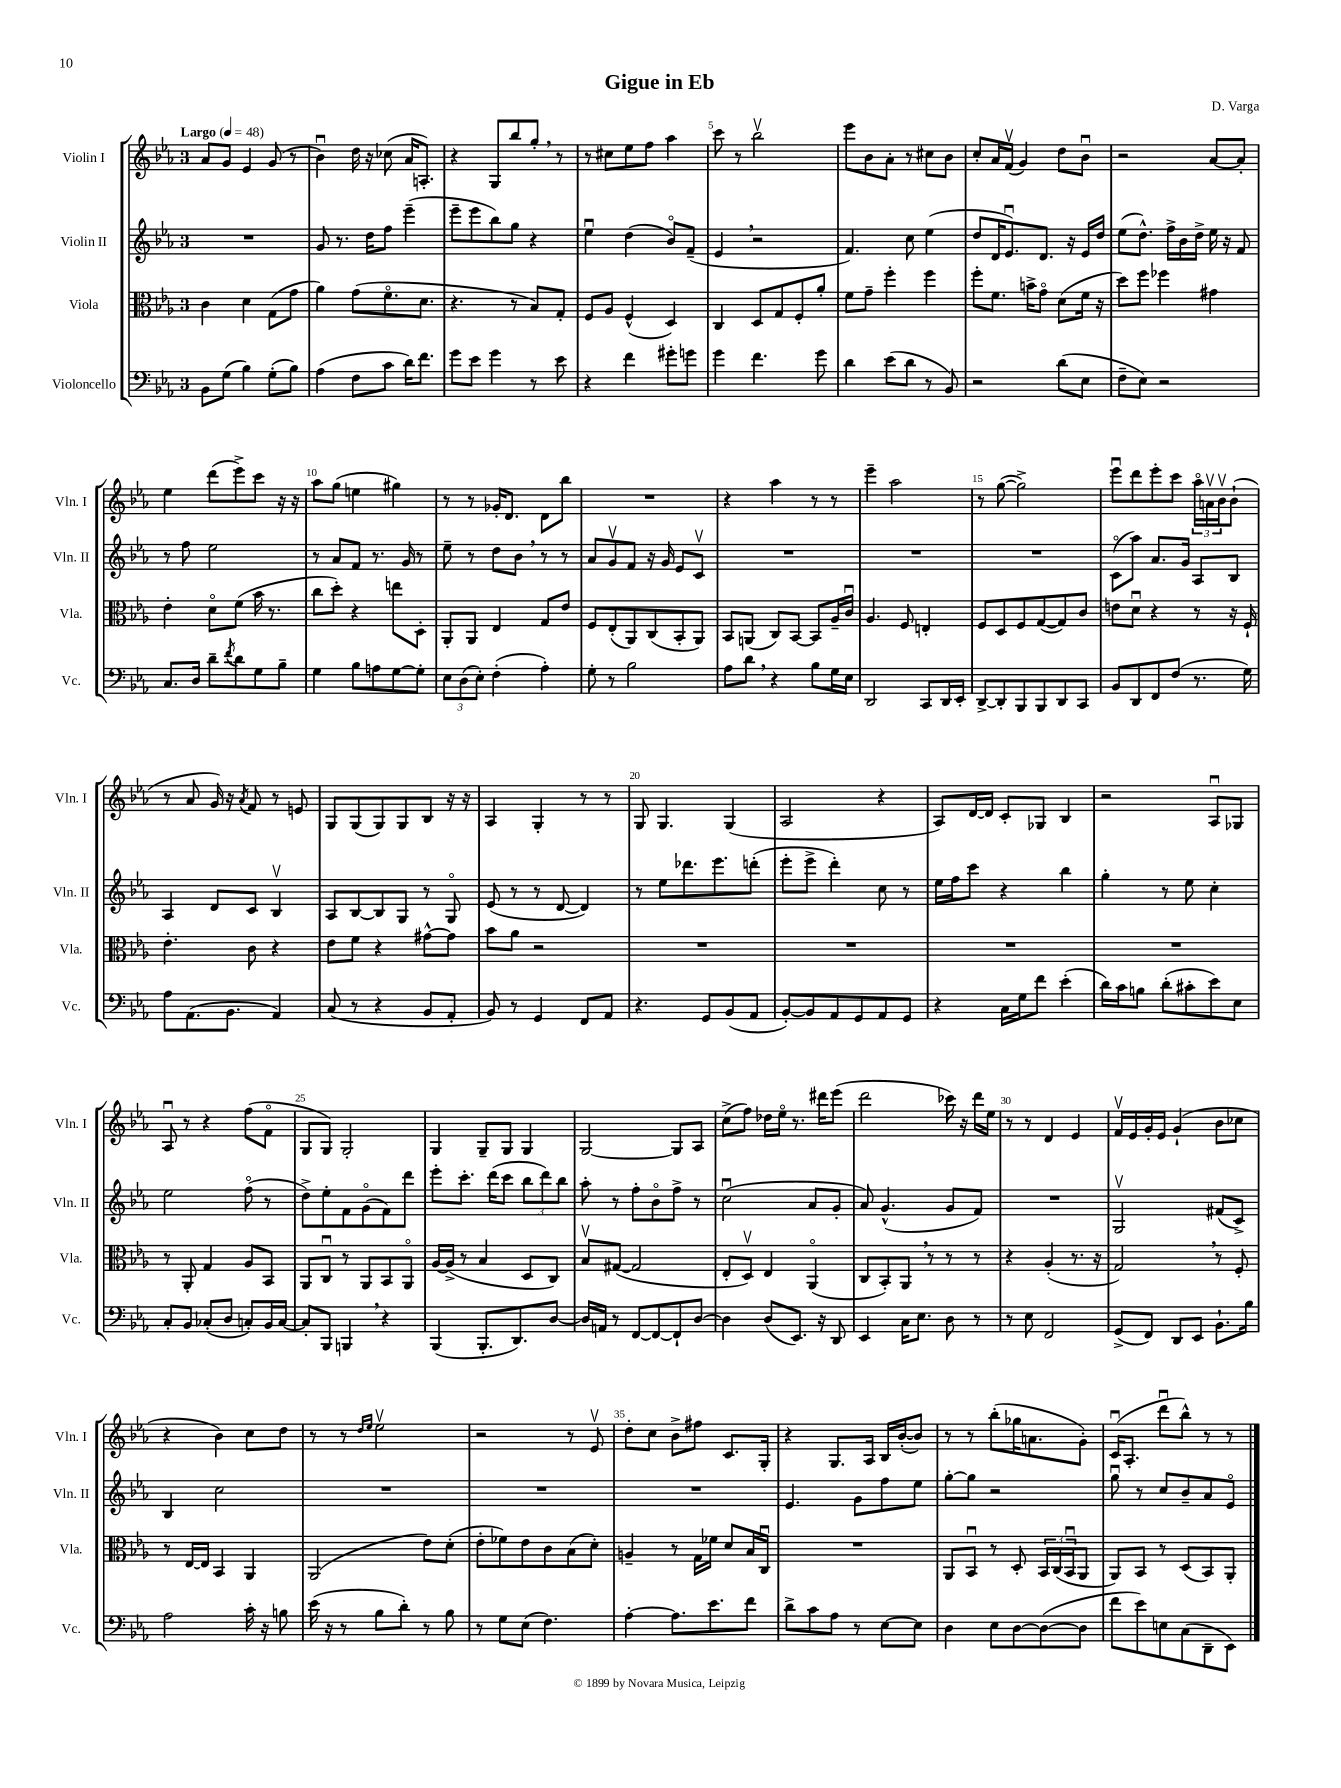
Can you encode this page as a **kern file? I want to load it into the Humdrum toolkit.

**kern	**kern	**kern	**kern
*staff4	*staff3	*staff2	*staff1
*clefF4	*clefC3	*clefG2	*clefG2
*k[b-e-a-]	*k[b-e-a-]	*k[b-e-a-]	*k[b-e-a-]
*M3/4	*M3/4	*M3/4	*M3/4
*MM48	*MM48	*MM48	*MM48
8BB-	4c	2.r	8a-
(8G	.	.	8g
4B-)	4d	.	4e-
(8G'	(8G	.	(8g
8B-)	8g	.	8r
=	=	=	=
(4A-	4a-)	8g	4b-u)
.	.	8.r	.
8F	(8g	.	16dd
.	.	16dd	16r
8c	8.fo	8ff	(8cc-
16d)	.	(4eee-~	16a-
8.f	8.d	.	8.A')
=	=	=	=
8g	4.r	8eee-~	4r
8e-	.	8eee-	.
4g	.	8bb-)	8G
.	8r	8gg	8bb-
8r	8B-)	4r	8gg'
8e-	8G'	.	8r
=	=	=	=
4r	8F	4ee-u	8r
.	8A-	.	8cc#
4f	(4F^^	(4dd	8ee-
.	.	.	8ff
8g#'	4D)	8b-o)	4aa-
8g	.	(8f~	.
=	=	=	=
4g	4C	4e-	8ccc
.	.	.	8r
4.f	8D	2r	2bb-v
.	8G	.	.
.	8F'	.	.
8g	8a-'	.	.
=	=	=	=
4d	8f	4.f)	8eee-
.	8g~	.	8b-
(8e-	4ff'	.	8a-'
8d	.	8cc	8r
8r	4ff	(4ee-	8cc#
8BB-)	.	.	8b-
=	=	=	=
2r	8ff'	8dd	8cc'
.	8.f	16d	16a-
.	.	8.e-u)	(16fv
.	.	.	4g)
.	16b^	.	.
.	8go	8.d	.
(8d	(8d	.	8dd
.	.	16r	.
8E-	16f	16e-	8b-u
.	16r	16dd	.
=	=	=	=
8F~	8dd)	(8ee-	2r
8E-)	8ff	8.dd^^)	.
2r	4ff-	.	.
.	.	16ff^	.
.	.	16b-	.
.	.	16dd^	.
.	4g#	16ee-	[8a-
.	.	16r	.
.	.	8f	8a-']
=	=	=	=
8.C	4e-'	8r	4ee-
.	.	8ff	.
16D	.	.	.
8d~	8do	2ee-	(8ddd
8qf	.	.	.
8d	(8f	.	8eee-^)
8G	16b-	.	8ccc
.	8.r	.	.
8B-~	.	.	16r
.	.	.	16r
=	=	=	=
4G	8cc	8r	8aa-
.	8dd')	8a-	(8gg
8B-	4r	8f	4ee
8A	.	8.r	.
[8G	8ee	.	4gg#)
.	.	16g	.
8G']	8D'	8r	.
=	=	=	=
12E-	8AA-'	8ee-~	8r
(12D	.	.	.
.	8AA-	8r	8r
12E-')	.	.	.
(4F'	4E-	8dd	16g-'
.	.	.	8.d
.	.	8b-	.
4A-')	8G	8r	8d
.	8e-	8r	8bb-
=	=	=	=
8G'	8F	8a-	2.r
8r	(8E-'	8gv	.
2B-	8AA-)	8f	.
.	(8C	16r	.
.	.	16g	.
.	8BB-'	8e-	.
.	8AA-)	8cv	.
=	=	=	=
8A-	8BB-	2.r	4r
8d	(8AA	.	.
4r	8C)	.	4aa-
.	[8BB-	.	.
8B-	8BB-]	.	8r
16G	16A-~	.	8r
16E-	16cu	.	.
=	=	=	=
2DD	4.A-	2.r	4eee-~
.	.	.	2aa-
.	8F	.	.
8CC	4E'	.	.
16DD	.	.	.
16EE-'	.	.	.
=	=	=	=
[8DD^	8F	2.r	8r
8DD']	8D	.	([8gg
8BBB-	8F	.	2gg^])
8BBB-	([8G	.	.
8DD	8G])	.	.
8CC	8c	.	.
=	=	=	=
8BB-	8e	(8co	8eee-u
8DD	8du	8aa-)	8ddd
8FF	4r	8.a-	8eee-'
(8F	.	.	8ccc
.	.	16g	.
8.r	8r	8A-	24aa-o
.	.	.	24av
.	.	.	24b-v
.	16r	8B-	(8b-`
16G)	16F`	.	.
=	=	=	=
8A-	4.e-'	4A-	8r
(8.AA-	.	.	8a-
.	.	8d	16g)
8.BB-	.	.	16r
.	.	.	8qa-
.	8c	8c	8f
4AA-)	4r	4B-v	8r
.	.	.	8e
=	=	=	=
(8C	8e-	8A-	8G
8r	8f	[8B-	(8G
4r	4r	8B-]	8G)
.	.	8G	8G
8BB-	[8g#^^	8r	8B-
8AA-'	8g#]	8Go	16r
.	.	.	16r
=	=	=	=
8BB-)	8b-	(8e-	4A-
8r	8a-	8r	.
4GG	2r	8r	4G'
.	.	[8d	.
8FF	.	4d])	8r
8AA-	.	.	8r
=	=	=	=
4.r	2.r	8r	8G
.	.	8ee-	4.G
.	.	8.ddd-	.
8GG	.	.	.
.	.	8.eee-	.
(8BB-	.	.	(4G
8AA-	.	(8ddd'	.
=	=	=	=
[8BB-')	2.r	8eee-'	2A-
8BB-]	.	8eee-^	.
8AA-	.	4ddd')	.
8GG	.	.	.
8AA-	.	8cc	4r
8GG	.	8r	.
=	=	=	=
4r	2.r	16ee-	8A-)
.	.	16ff	.
.	.	8ccc	[16d
.	.	.	16d]
16C	.	4r	8c'
16G	.	.	.
8f	.	.	8G-
(4e-'	.	4bb-	4B-
=	=	=	=
16d)	2.r	4gg'	2r
16c	.	.	.
8B	.	.	.
(8d'	.	8r	.
8c#'	.	8ee-	.
8e-)	.	4cc'	8A-u
8E-	.	.	8G-
=	=	=	=
8C'	8r	2ee-	8A-u
8BB-	8AA-'	.	8r
(8C-'	4G	.	4r
8D	.	.	.
8C')	8A-	(8ffo	(8ff
16BB-	8BB-	8r	8fo
[16C	.	.	.
=	=	=	=
8C']	8AA-	8dd^)	8G
8BBB-	8Cu	8ee-'	8G)
4BBB	8r	8f	2G'
.	8AA-	(8go	.
4r	8BB-	8f)	.
.	8AA-o	8ddd	.
=	=	=	=
(4BBB-	[16A-	8eee-'	4G
.	(16A-^]	.	.
.	8r	8.ccc'	.
8.BBB-'	4B-	.	8G~
.	.	(16ddd	.
.	.	8ccc	8G
8.DD)	.	.	.
.	8D	12bb-	4G
.	.	12ddd)	.
[8D	8C)	.	.
.	.	12bb-	.
=	=	=	=
16D]	8B-v	8aa-'	[2G
16AA	.	.	.
8r	([8G#	8r	.
[8FF	2G#]	8ff'	.
8FF_	.	8b-o	.
8FF`]	.	8ff^	8G]
[8D	.	8r	8A-
=	=	=	=
4D]	8E-'	(2ccu	(8cc^
.	8Dv)	.	8ff)
(8D	4E-	.	16dd-
.	.	.	16ee-o
8.EE-)	.	.	8.r
.	(4AA-o	8a-	.
16r	.	.	16ddd#
8DD	.	8g'	(8eee-
=	=	=	=
4EE-	8C	8a-)	2ddd
.	8BB-')	(4.g^^	.
16C	8AA-	.	.
8.E-	.	.	.
.	8r	.	.
8D	8r	8g	16ccc-)
.	.	.	16r
8r	8r	8f)	16ddd
.	.	.	16ee-
=	=	=	=
8r	4r	2.r	8r
8E-	.	.	8r
2FF	(4A-'	.	4d
.	8.r	.	4e-
.	16r	.	.
=	=	=	=
(8GG^	2G)	2Gv	16fv
.	.	.	16e-
8FF)	.	.	16g'
.	.	.	16e-
8DD	.	.	(4g`
8EE-	.	.	.
8.BB-`	8r	(8f#	8b-
.	8F'	8c^)	8cc-
16B-	.	.	.
=	=	=	=
2A-	8r	4B-	4r
.	[16E-	.	.
.	16E-]	.	.
.	4BB-	2cc	4b-)
16c'	4AA-	.	8cc
16r	.	.	.
8B	.	.	8dd
=	=	=	=
(16e-	(2AA-	2.r	8r
16r	.	.	.
8r	.	.	8r
.	.	.	16qqdd
.	.	.	16qqee-
8B-	.	.	2ee-v
8d')	.	.	.
8r	8e-)	.	.
8B-	(8d'	.	.
=	=	=	=
8r	8e-'	2.r	2r
8G	8f-)	.	.
(8E-	8e-	.	.
4.F)	8c	.	.
.	(8B-	.	8r
.	8d')	.	8e-v
=	=	=	=
[4A-'	4A~	2.r	8dd'
.	.	.	8cc
8.A-]	8r	.	8b-^
.	16G	.	8ff#
8.e-	16f-	.	.
.	8d	.	8.c
8f	16B-	.	.
.	16Cu	.	16G'
=	=	=	=
8d^	2.r	4.e-	4r
8c	.	.	.
8A-	.	.	8.G
8r	.	8g	.
.	.	.	16A-
[8E-	.	8ff	16B-
.	.	.	([16b-'
8E-]	.	8ee-	8b-])
=	=	=	=
4D	8AA-	[8gg'	8r
.	8BB-u	8gg]	8r
8E-	8r	2r	(8bb-'
[8D	8D'	.	16gg-
.	.	.	8.a
(8D_	24BB-	.	.
.	(24C	.	.
.	24BB-u	.	.
8D]	8AA-	.	8g')
=	=	=	=
8f	8AA-)	8ggu	(16cu
.	.	.	8.A-'
8e-)	8BB-	8r	.
8E	8r	8cc	8dddu
(8C	(8D	8b-~	8bb-^^)
8DD~	8BB-)	8a-	8r
8EE-)	8AA-'	8e-o	8r
==	==	==	==
*-	*-	*-	*-
